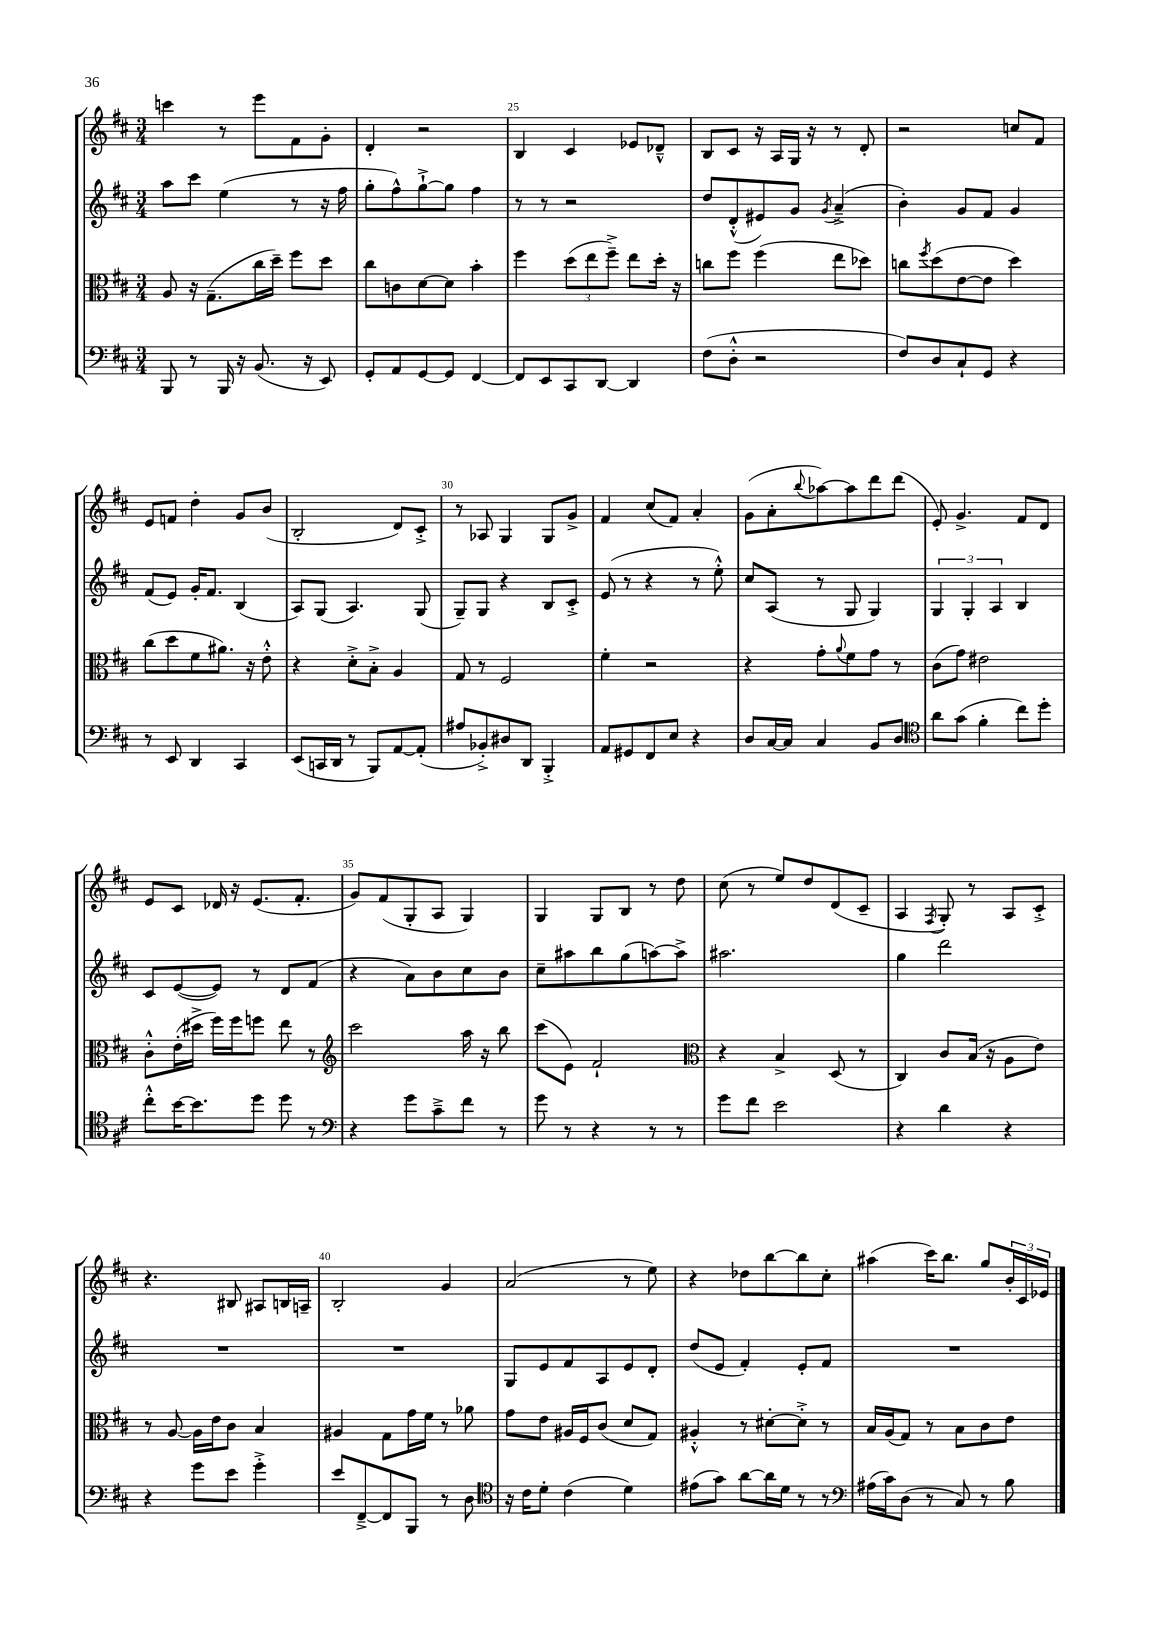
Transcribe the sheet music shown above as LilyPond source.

<<
\new StaffGroup <<
\new Staff = "s0" {
    \clef treble \key d \major \numericTimeSignature \time 3/4
    c'''4 r8 e'''8 fis'8 g'8-. |
    d'4-. r2 |
    b4 cis'4 ees'8 des'8---^ |
    b8 cis'8 r16 a16 g16 r16 r8 d'8-. |
    r2 c''8 fis'8 |
    e'8 f'8 d''4-. g'8 b'8( |
    b2-. d'8) cis'8-.-> |
    r8 aes8 g4 g8 g'8-> |
    fis'4 cis''8( fis'8) a'4-. |
    g'8( a'8-. \appoggiatura { b''8 } aes''8~) aes''8 d'''8 d'''8( |
    e'8-.) g'4.-> fis'8 d'8 |
    e'8 cis'8 des'16 r16 e'8.( fis'8.-. |
    g'8) fis'8( g8-. a8 g4) |
    g4 g8 b8 r8 d''8 |
    cis''8( r8 e''8) d''8 d'8( cis'8-- |
    a4 \acciaccatura { fis8 } g8-.) r8 a8 cis'8-.-> |
    r4. bis8 ais8 b16 a16-- |
    b2-. g'4 |
    a'2( r8 e''8) |
    r4 des''8 b''8~ b''8 cis''8-. |
    ais''4( cis'''16) b''8. g''8 \tuplet 3/2 { b'16-. cis'16 ees'16 } \bar "|." |
}
\new Staff = "s1" {
    \clef treble \key d \major \numericTimeSignature \time 3/4
    a''8 cis'''8 e''4( r8 r16 fis''16 |
    g''8-. fis''8-^) g''8~-!-> g''8 fis''4 |
    r8 r8 r2 |
    d''8 d'8-.-^( eis'8) g'8 \acciaccatura { g'8 } a'4--->( |
    b'4-.) g'8 fis'8 g'4 |
    fis'8( e'8) g'16-. fis'8. b4( |
    a8) g8( a4.) g8( |
    g8--) g8 r4 b8 cis'8-.-> |
    e'8( r8 r4 r8 e''8-.-^) |
    cis''8 a8( r8 g8 g4) |
    \tuplet 3/2 { g4 g4-. a4 } b4 |
    cis'8 e'8~( e'8) r8 d'8 fis'8( |
    r4 a'8) b'8 cis''8 b'8 |
    cis''8-- ais''8 b''8 g''8( a''8~) a''8-> |
    ais''2. |
    g''4 d'''2 |
    R2. |
    R2. |
    g8 e'8 fis'8 a8 e'8 d'8-. |
    d''8( e'8 fis'4-.) e'8-. fis'8 |
    R2. \bar "|." |
}
\new Staff = "s2" {
    \clef alto \key d \major \numericTimeSignature \time 3/4
    a8 r16 g8.--( cis''16 d''16--) fis''8 d''8 |
    cis''8 c'8 d'8~ d'8 b'4-. |
    fis''4 \tuplet 3/2 { d''8( e''8 fis''8--->) } e''8 d''16-. r16 |
    c''8 fis''8 fis''4( e''8 des''8) |
    c''8 \acciaccatura { fis''8 } d''8( e'8~ e'8 d''4) |
    cis''8( d''8 fis'8 ais'8.) r16 e'8-.-^ |
    r4 d'8-.-> b8-.-> a4 |
    g8 r8 fis2 |
    fis'4-. r2 |
    r4 g'8-. \appoggiatura { a'8 } fis'8 g'8 r8 |
    cis'8( g'8) eis'2 |
    cis'8-.-^ e'16-.( dis''16-> fis''16) fis''16 f''8 e''8 r8 |
    \clef treble cis'''2 a''16 r16 b''8 |
    cis'''8( e'8) fis'2-! |
    \clef alto r4 b4-> d8( r8 |
    cis4) cis'8 b16( r16 a8 e'8) |
    r8 a8~ a16 e'16 cis'8 b4 |
    ais4 g8 g'16 fis'16 r8 aes'8 |
    g'8 e'8 ais16 fis16 cis'8( d'8 g8) |
    ais4-.-^ r8 dis'8~-. dis'8-.-> r8 |
    b16 a16( g8) r8 b8 cis'8 e'8 \bar "|." |
}
\new Staff = "s3" {
    \clef bass \key d \major \numericTimeSignature \time 3/4
    b,,8 r8 b,,16 r16 b,8.( r16 e,8) |
    g,8-. a,8 g,8~ g,8 fis,4~ |
    fis,8 e,8 cis,8 d,8~ d,4 |
    fis8( d8-.-^ r2 |
    fis8) d8 cis8-! g,8 r4 |
    r8 e,8 d,4 cis,4 |
    e,8( c,16 d,16 r8 b,,8) a,8~ a,8-.( |
    ais8 bes,8-.->) dis8 d,8 b,,4-.-> |
    a,8 gis,8 fis,8 e8 r4 |
    d8 cis16~ cis16 cis4 b,8 d8 |
    \clef tenor a'8 g'8( fis'4-. cis''8) d''8-. |
    cis''8-.-^ b'16~ b'8. d''8 d''8 r8 |
    \clef bass r4 g'8 cis'8---> fis'8 r8 |
    g'8 r8 r4 r8 r8 |
    g'8 fis'8 e'2 |
    r4 d'4 r4 |
    r4 g'8 e'8 g'4-.-> |
    e'8 fis,8~---> fis,8 b,,8 r8 d8 |
    \clef tenor r16 cis'16 d'8-. cis'4( d'4) |
    eis'8( g'8) a'8~ a'16 d'16 r8 r8 |
    \clef bass ais16( cis'16) d8( r8 cis8) r8 b8 \bar "|." |
}
>>
>>
\layout { \context { \Score currentBarNumber = #23 \override BarNumber.break-visibility = ##(#f #t #t) barNumberVisibility = #(every-nth-bar-number-visible 5) } }
